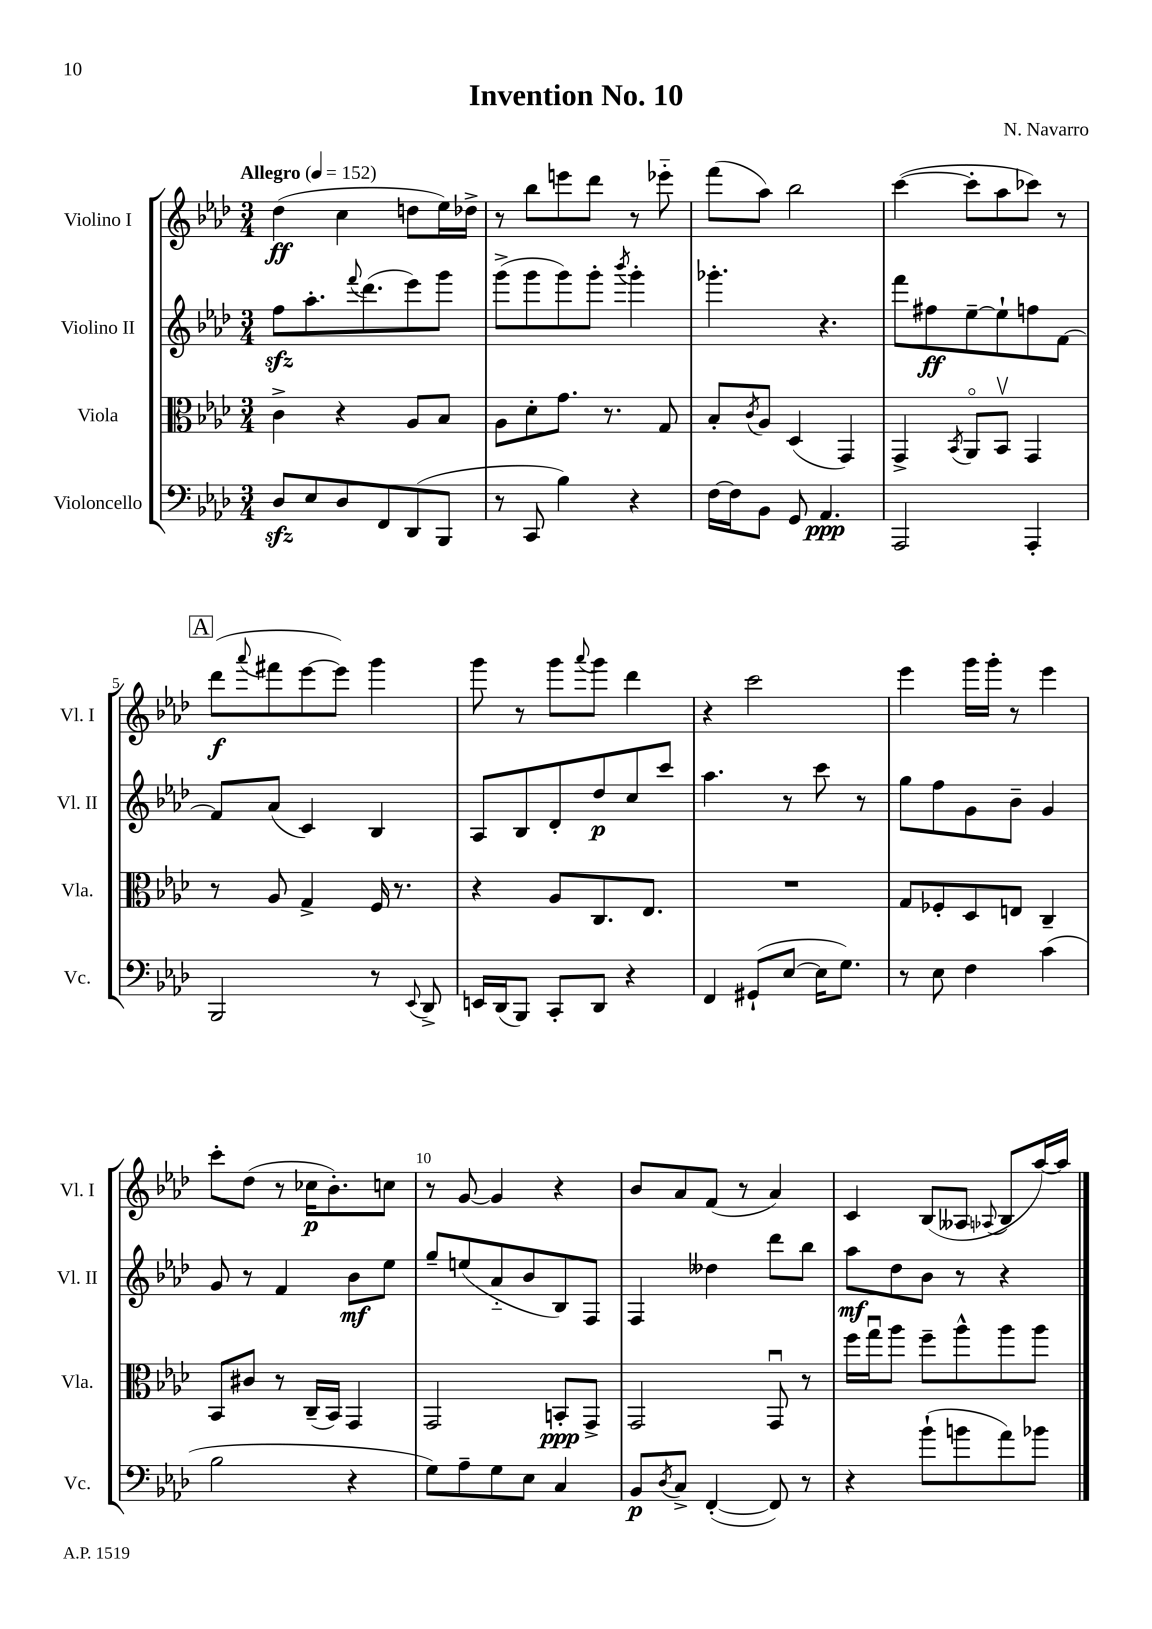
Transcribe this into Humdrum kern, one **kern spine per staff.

**kern	**kern	**kern	**kern
*staff4	*staff3	*staff2	*staff1
*clefF4	*clefC3	*clefG2	*clefG2
*k[b-e-a-d-]	*k[b-e-a-d-]	*k[b-e-a-d-]	*k[b-e-a-d-]
*M3/4	*M3/4	*M3/4	*M3/4
*MM152	*MM152	*MM152	*MM152
8D-	4c^	8ff	(4dd-
8E-	.	8.aa-'	.
8D-	4r	.	4cc
.	.	8qqfff	.
.	.	(8.ddd-	.
8FF	.	.	.
(8DD-	8A-	8eee-)	8dd
8BBB-	8B-	8ggg	16ee-)
.	.	.	16dd-^
=	=	=	=
8r	8A-	(8ggg^	8r
8CC	8d-'	8ggg	8bb-
4B-)	8.g	8ggg)	8eee
.	.	8ggg'	8ddd-
.	8.r	.	.
.	.	8qbbb-	.
4r	.	4ggg'	8r
.	8G	.	8eee-'~
=	=	=	=
[16F	8B-'	4.ggg-'	(8fff
16F]	.	.	.
.	8qc	.	.
8BB-	8A-	.	8aa-)
8GG	(4D-	.	2bb-
4.AA-	.	4.r	.
.	4GG)	.	.
=	=	=	=
2AAA-	4GG^	8fff	([4ccc
.	.	8ff#	.
.	8qBB-	.	.
.	8AA-o	[8ee-~	8ccc']
.	8BB-v	8ee-`]	8aa-
4AAA-'	4GG	8ff	8ccc-)
.	.	[8f	8r
=	=	=	=
2BBB-	8r	8f]	(8ddd-
.	.	.	8qqaaa-
.	8A-	(8a-	8fff#
.	4G^	4c)	[8eee-
.	.	.	8eee-])
8r	16F	4B-	4ggg
.	8.r	.	.
8qqEE-	.	.	.
8DD-^	.	.	.
=	=	=	=
16EE	4r	8A-	8ggg
(16DD-	.	.	.
8BBB-)	.	8B-	8r
8CC'	8A-	8d-'	8ggg
.	.	.	8qqaaa-
8DD-	8.C	8dd-	8ggg
4r	.	8cc	4ddd-
.	8.E-	.	.
.	.	8ccc	.
=	=	=	=
4FF	2.r	4.aa-	4r
(8GG#`	.	.	2ccc
[8E-	.	8r	.
16E-]	.	8ccc	.
8.G)	.	.	.
.	.	8r	.
=	=	=	=
8r	8G	8gg	4eee-
8E-	8F-'	8ff	.
4F	8D-	8g	16ggg
.	.	.	16ggg'
.	8E	8b-~	8r
(4c	4C~	4g	4eee-
=	=	=	=
2B-	8BB-	8g	8ccc'
.	8c#	8r	(8dd-
.	8r	4f	8r
.	(16C~	.	16cc-
.	16BB-)	.	8.b-')
4r	4GG	8b-	.
.	.	8ee-	8cc
=	=	=	=
8G)	2GG	8gg~	8r
8A-~	.	(8ee	[8g
8G	.	8a-'~	4g]
8E-	.	8b-	.
4C	8BB'	8B-)	4r
.	8GG^	8F	.
=	=	=	=
8BB-	2GG	4F	8b-
8qD-	.	.	.
8C^	.	.	8a-
([4FF'	.	4dd--	(8f
.	.	.	8r
8FF])	8GGu	8ddd-	4a-)
8r	8r	8bb-	.
=	=	=	=
4r	16ff	8aa-	4c
.	16ggu	.	.
.	8aa-	8dd-	.
(8b-`	8ff~	8b-	(8B-
8b	8aa-^^	8r	8A--
.	.	.	8qqA-
8a-)	8aa-	4r	8B-
8b-	8aa-	.	[16aa-)
.	.	.	16aa-]
==	==	==	==
*-	*-	*-	*-
